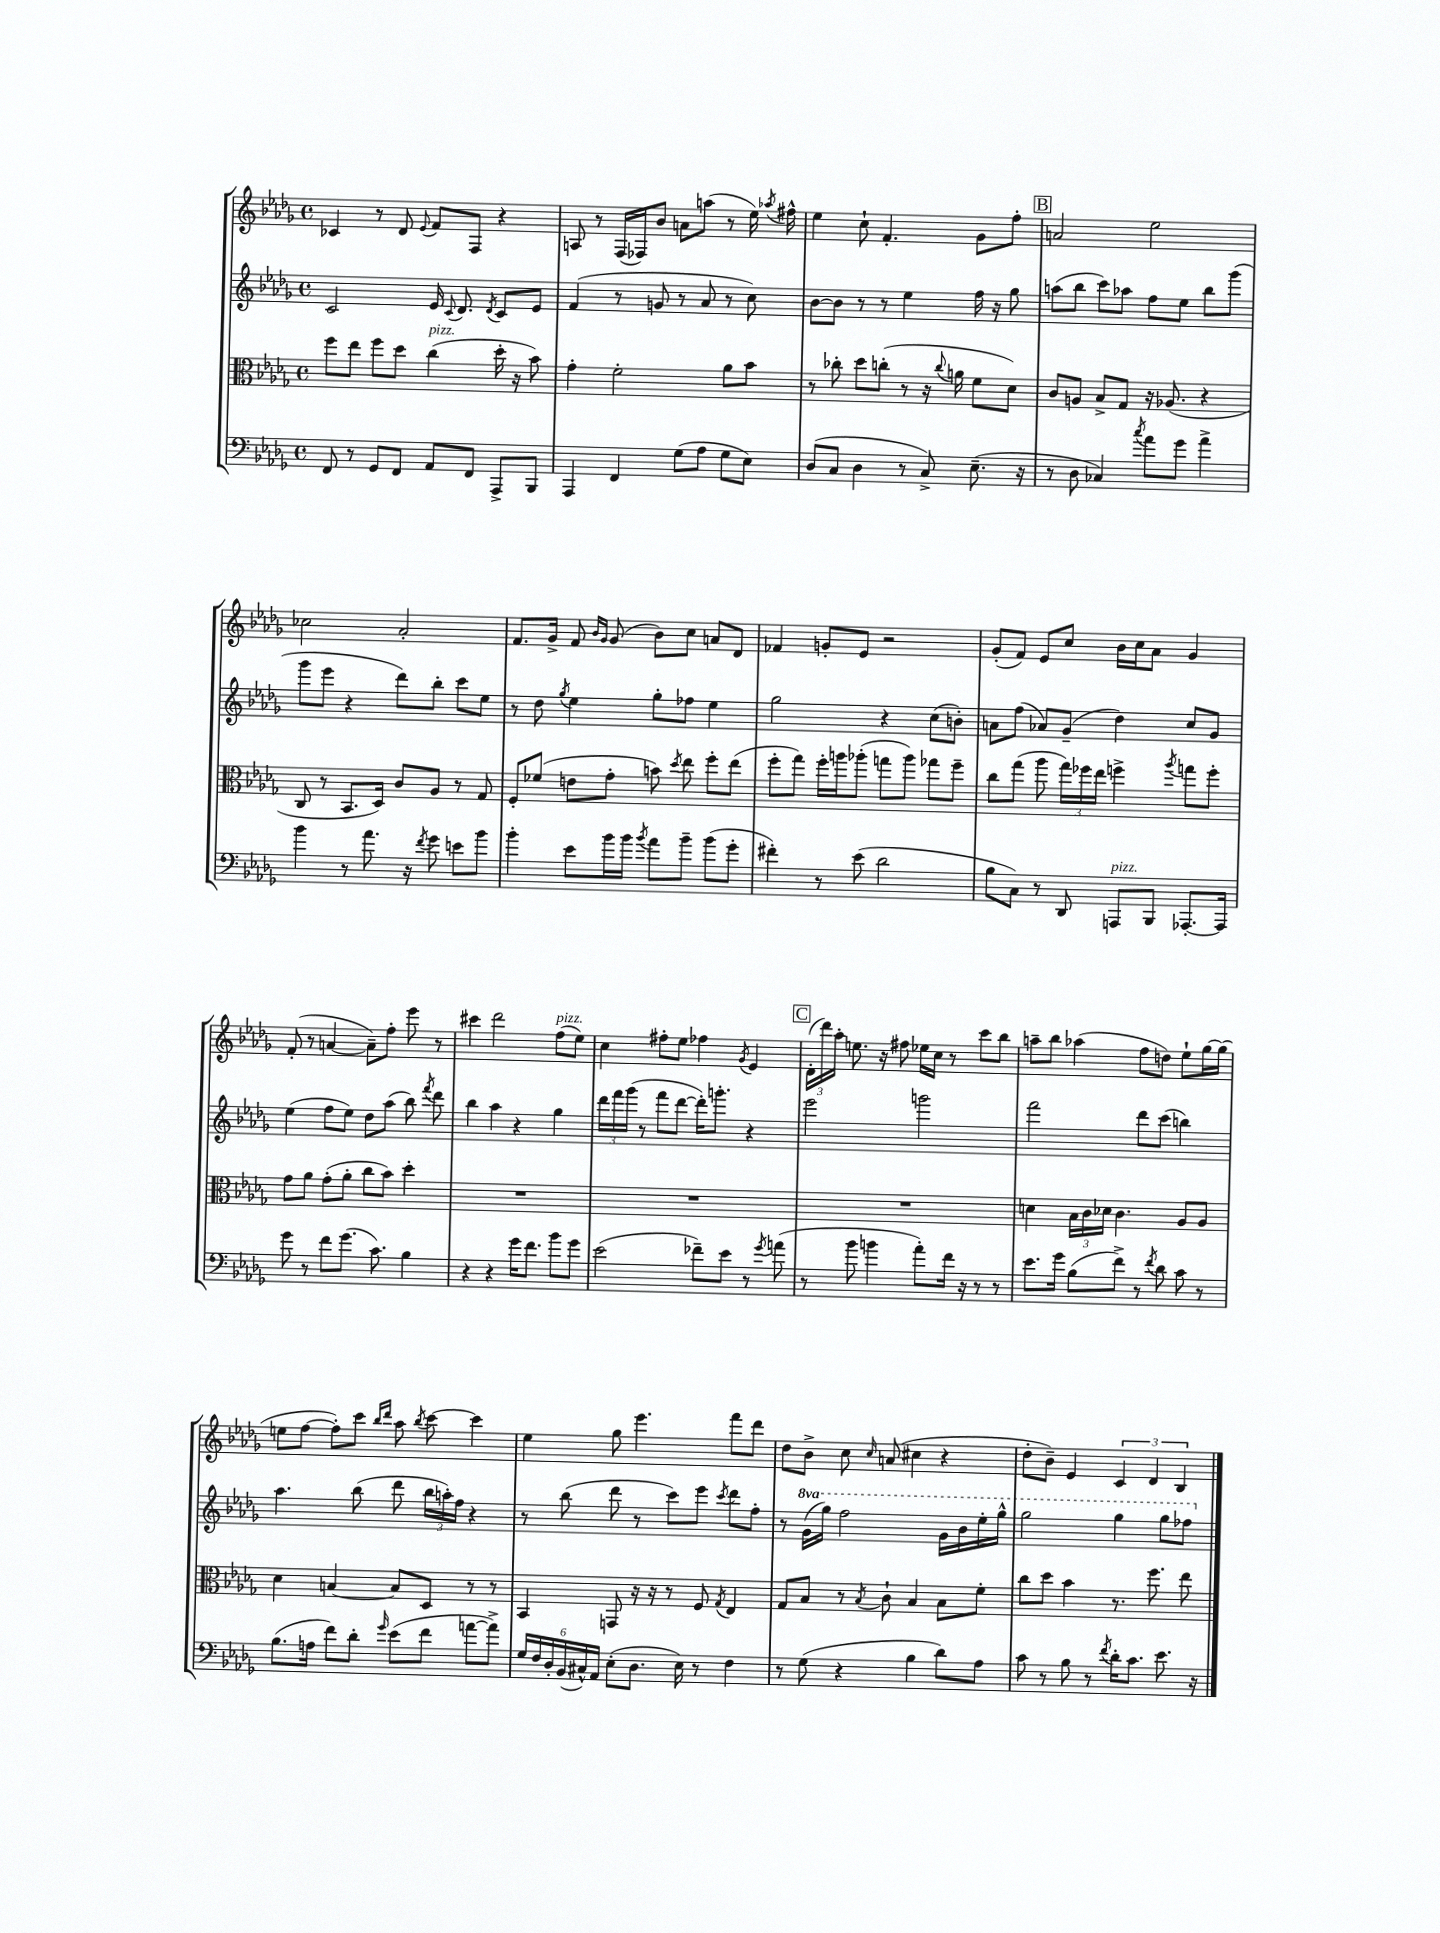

**kern	**kern	**kern	**kern
*part4	*part3	*part2	*part1
*staff4	*staff3	*staff2	*staff1
*clefF4	*clefC3	*clefG2	*clefG2
*k[b-e-a-d-g-]	*k[b-e-a-d-g-]	*k[b-e-a-d-g-]	*k[b-e-a-d-g-]
*M4/4	*M4/4	*M4/4	*M4/4
*met(c)	*met(c)	*met(c)	*met(c)
=10	=10	=10	=10
8FF/	8ff\L	2c/	4c-X/
8r	8ee-\J	.	.
8GG-/L	8ff\L	.	8r
8FF/J	8dd-\J	.	8d-/
.	.	.	8qqe-/
!	!LO:TX:a:i:t=pizz.	!	!
8AA-/L	(4cc\	16e-/	8f/L
.	.	8qqc/	.
.	.	8.d-/	.
8FF/J	.	.	8F/J
.	.	8qd-/	.
8AAA-^/L	16dd-'\	8c/L	4r
.	16r	.	.
8BBB-/J	8b-\)	8e-/J	.
=11	=11	=11	=11
4AAA-/	4g-'\	(4f/	8An/
.	.	.	8r
4FF/	2f'\	8r	(16F/LL
.	.	.	16F-X/J)
.	.	8gn/	8b-/J
(8G-\L	.	8r	8an\L
8A-\J	.	8a-/	(8aan\J
8G-\L	8a-\L	8r	8r
8E-\J)	8b-\J	8cc\)	16ee-\)
.	.	.	8qaa-X/
.	.	.	16ff#X^^\
=12	=12	=12	=12
(8D-/L	8r	[8b-\L	4ee-\
8C/J	8cc-X'\	8b-\J]	.
4D-\	8dd-\L	8r	8cc`\
.	(8ccn'\J	8r	4.f'/
8r	8r	4ee-\	.
8C^/)	16r	.	.
.	8qqcc/	.	.
.	16an\	.	.
(8.E-~\	8f\L	16ff\	8g-\L
.	.	16r	.
.	8d-\J)	8gg-\	8ff'\J
16r	.	.	.
!!LO:REH:place=s1:t=B
=13	=13	=13	=13
8r	8c/L	(8aan\L	2an/
8D-\	8An/J	8bb-\J	.
4C-X/)	8B-^/L	8ccc\L)	.
.	8G-/J	8aa-X\J	.
8qcc/	.	.	.
8a-\L	16r	8ff\L	2ee-\
.	(8.A-X/	.	.
8g-\J	.	8ee-\J	.
4a-^\	4r	8bb-\L	.
.	.	(8ggg-\J	.
!!LO:LB:g=z
=14	=14	=14	=14
4b-\	8C/	8ggg-\L	2cc-X\
.	8r	8eee-\J	.
8r	8.BB-/L	4r	.
8.a-\	.	.	.
.	16D-/Jk)	.	.
.	8c/L	8ddd-\L)	2a-'/
16r	.	.	.
8qf/	.	.	.
8g-\	8A-/J	8bb-'\J	.
8en\L	8r	8ccc\L	.
8b-\J	8G-/	8ee-\J	.
=15	=15	=15	=15
4b-'\	8F'/L	8r	8.f/L
.	(8f-X/J	8dd-\	.
.	.	.	16g-^/Jk
.	.	8qgg-/	.
8e-\L	8en\L	4ee-\	8f/
.	.	.	16qqb-/LL
.	.	.	16qqg-/JJ
16b-\L	8g-'\J	.	(8g-/
16b-\JJ	.	.	.
8qb-/	.	.	.
8a-\L	8bn\)	8gg-'\L	8b-\L)
.	8qdd-/	.	.
8b-~\J	8ee-\	8ff-X\J	8cc\J
(8b-\L	8ff'\L	4ee-\	8an/L
8g-'\J	(8ee-\J	.	8d-/J
=16	=16	=16	=16
4f#X'\)	8ff'\L	2gg-\	4f-X/
.	8gg-\J)	.	.
8r	16ff'\LL	.	8gn'/L
.	16aan\J	.	.
(8e-\	(8aa-X'\J	.	8e-/J
2d-\	8ggn\L	4r	2r
.	8aa-\J)	.	.
.	8gg-X\L	(8cc\L	.
.	8ff~\J	8bn'\J)	.
=17	=17	=17	=17
8B-\L	8cc\L	8an\L	(8g-'/L
8C\J)	(8gg-\J	(8ff\J	8f/J)
8r	8aa-\	8a-X/L)	8e-/L
8DD-/	24gg-\LL)	(8g-~/J	8cc/J
.	24ff-X\	.	.
.	24ee-\JJ	.	.
!LO:TX:a:i:t=pizz.	!	!	!
8AAAn/L	4ffn^\	4dd-\)	16b-\LL
.	.	.	16cc\J
8BBB-/J	.	.	8a-\J
.	8qaa-/	.	.
[8.AAA-X'/L	8ggn\L	8cc/L	4g-/
.	8ff'\J	8g-/J	.
16AAA-/Jk]	.	.	.
!!LO:LB:g=z
=18	=18	=18	=18
8g-\	8g-\L	(4ee-\	(8f'/
8r	8a-\J	.	8r
8f\L	(8g-'\L	8ff\L	[4an/
(8.g-\J	8a-'\J	8ee-\J)	.
.	8cc\L	8dd-\L	8a~\L])
8.c\)	.	.	.
.	8b-\J)	(8aa-\J	8ff'\J
4B-\	4dd-'\	8bb-\)	8eee-\
.	.	8qfff/	.
.	.	8ddd-\	8r
=19	=19	=19	=19
4r	1r	4bb-\	4ccc#X\
4r	.	4aa-\	2ddd-\
16g-\KL	.	4r	.
8.f\J	.	.	.
!	!	!	!LO:TX:a:i:t=pizz.
8b-\L	.	4gg-\	(8ff\L
8g-\J	.	.	8ee-\J)
=20	=20	=20	=20
(2e-\	1r	24ddd-\LL	4cc\
.	.	24fff\	.
.	.	(24ggg-\JJ	.
.	.	8r	.
.	.	8fff\L	8ff#X'\L
.	.	[8ddd-\J	8ee-\J
8f-X~\L)	.	16ddd-'\KL])	4ff-X\
.	.	8.gggn'\J	.
8e-\J	.	.	.
.	.	.	8qg-/
8r	.	4r	4e-/
8qg-/	.	.	.
(8an\	.	.	.
!!LO:REH:place=s1:t=C
=21	=21	=21	=21
8r	1r	2eee-\	(24d-'\LL
.	.	.	24ddd-\)
.	.	.	24aa-'\JJ
8b-\	.	.	8.een\
4bn\	.	.	.
.	.	.	16r
.	.	.	8ff#X\
8a-'\L)	.	2gggn\	16ee-X\LL
.	.	.	16cc\JJ
16f\Jk	.	.	8r
16r	.	.	.
8r	.	.	8ccc\L
8r	.	.	8bb-\J
=22	=22	=22	=22
8.e-\L	4dn\	2fff\	8aan~\L
.	.	.	8bb-\J
16g-\Jk	.	.	.
(8B-\L	24B-\LL	.	(4aa-X\
.	24c\	.	.
.	24d-X\JJ	.	.
8f^\J)	4.c\	.	.
8r	.	8ddd-\L	8ff\L
8qf/	.	.	.
8d-\	.	(8ccc\J	8ddn\J)
8c\	8A-/L	4bbn\)	8ee-`\L
8r	8A-/J	.	[16gg-\L
.	.	.	(16gg-\JJ]
!!LO:LB:g=z
=23	=23	=23	=23
(8.B-\L	4d-\	4.aa-\	8een\L
.	.	.	[8ff\J
16An\Jk	.	.	.
8f\L)	[4Bn/	.	8ff'\L])
8d-'\J	.	(8bb-\	8ccc\J
.	.	.	16qqbb-/LL
16qqg-/	.	.	16qqddd-/JJ
(8e-\L	8B/L]	8ddd-\	8aa-\
.	.	.	8qbb-/
8f\J	8D-/J	24bb-\LL	[8ccc\
.	.	24aan'\)	.
.	.	24ff\JJ	.
[8an\L	8r	4r	4ccc\]
8a^\J])	8r	.	.
=24	=24	=24	=24
24G-/LL	4BB-/	8r	4ee-\
24F/	.	.	.
24D-'/	.	.	.
(24BB-/	.	(8bb-\	.
24C#X^^/)	.	.	.
24AA-/JJ	.	.	.
(8E-'\L	8GGn/	8ddd-\	8gg-\
8.D-\J	16r	8r	4.eee-\
.	16r	.	.
.	8r	8ccc\L)	.
16E-\)	.	.	.
8r	8F/	8eee-\J	.
.	8qG-/	8qccc/	.
4F\	4E-/	8ddd-\L	8fff\L
.	.	8ff'\J	8ddd-\J
=25	=25	=25	=25
8r	8G-/L	8r	8dd-\L
*	*	*8va	*
(8G-\	8B-/J	(16gg-\LL	8b-^\J
.	.	16ggg-\JJ)	.
4r	8r	2fff\	8cc\
.	8qB-/	.	16qqcc/
.	8c`\	.	(8an/
4B-\	4B-/	.	4cc#X\
8d-\L)	8B-\L	16gg-\LL	4r
.	.	16bb-\	.
8A-\J	8f'\J	16eee-'\	.
.	.	16ggg-^^\JJ	.
=26	=26	=26	=26
8c\	8cc\L	2ggg-\	8dd-'\L
8r	8dd-\J	.	8b-~\J)
8B-\	4b-\	.	4e-/
8r	.	.	.
8qf/	.	.	.
16d-'\KL	8.r	4ggg-\	6c/
8.c\J	.	.	.
.	.	.	6d-/
.	8.ff\	.	.
8.e-\	.	8ggg-\L	.
.	.	.	6B-/
.	8ee-\	8fff-X\J	.
16r	.	.	.
*	*	*X8va	*
==	==	==	==
*-	*-	*-	*-
